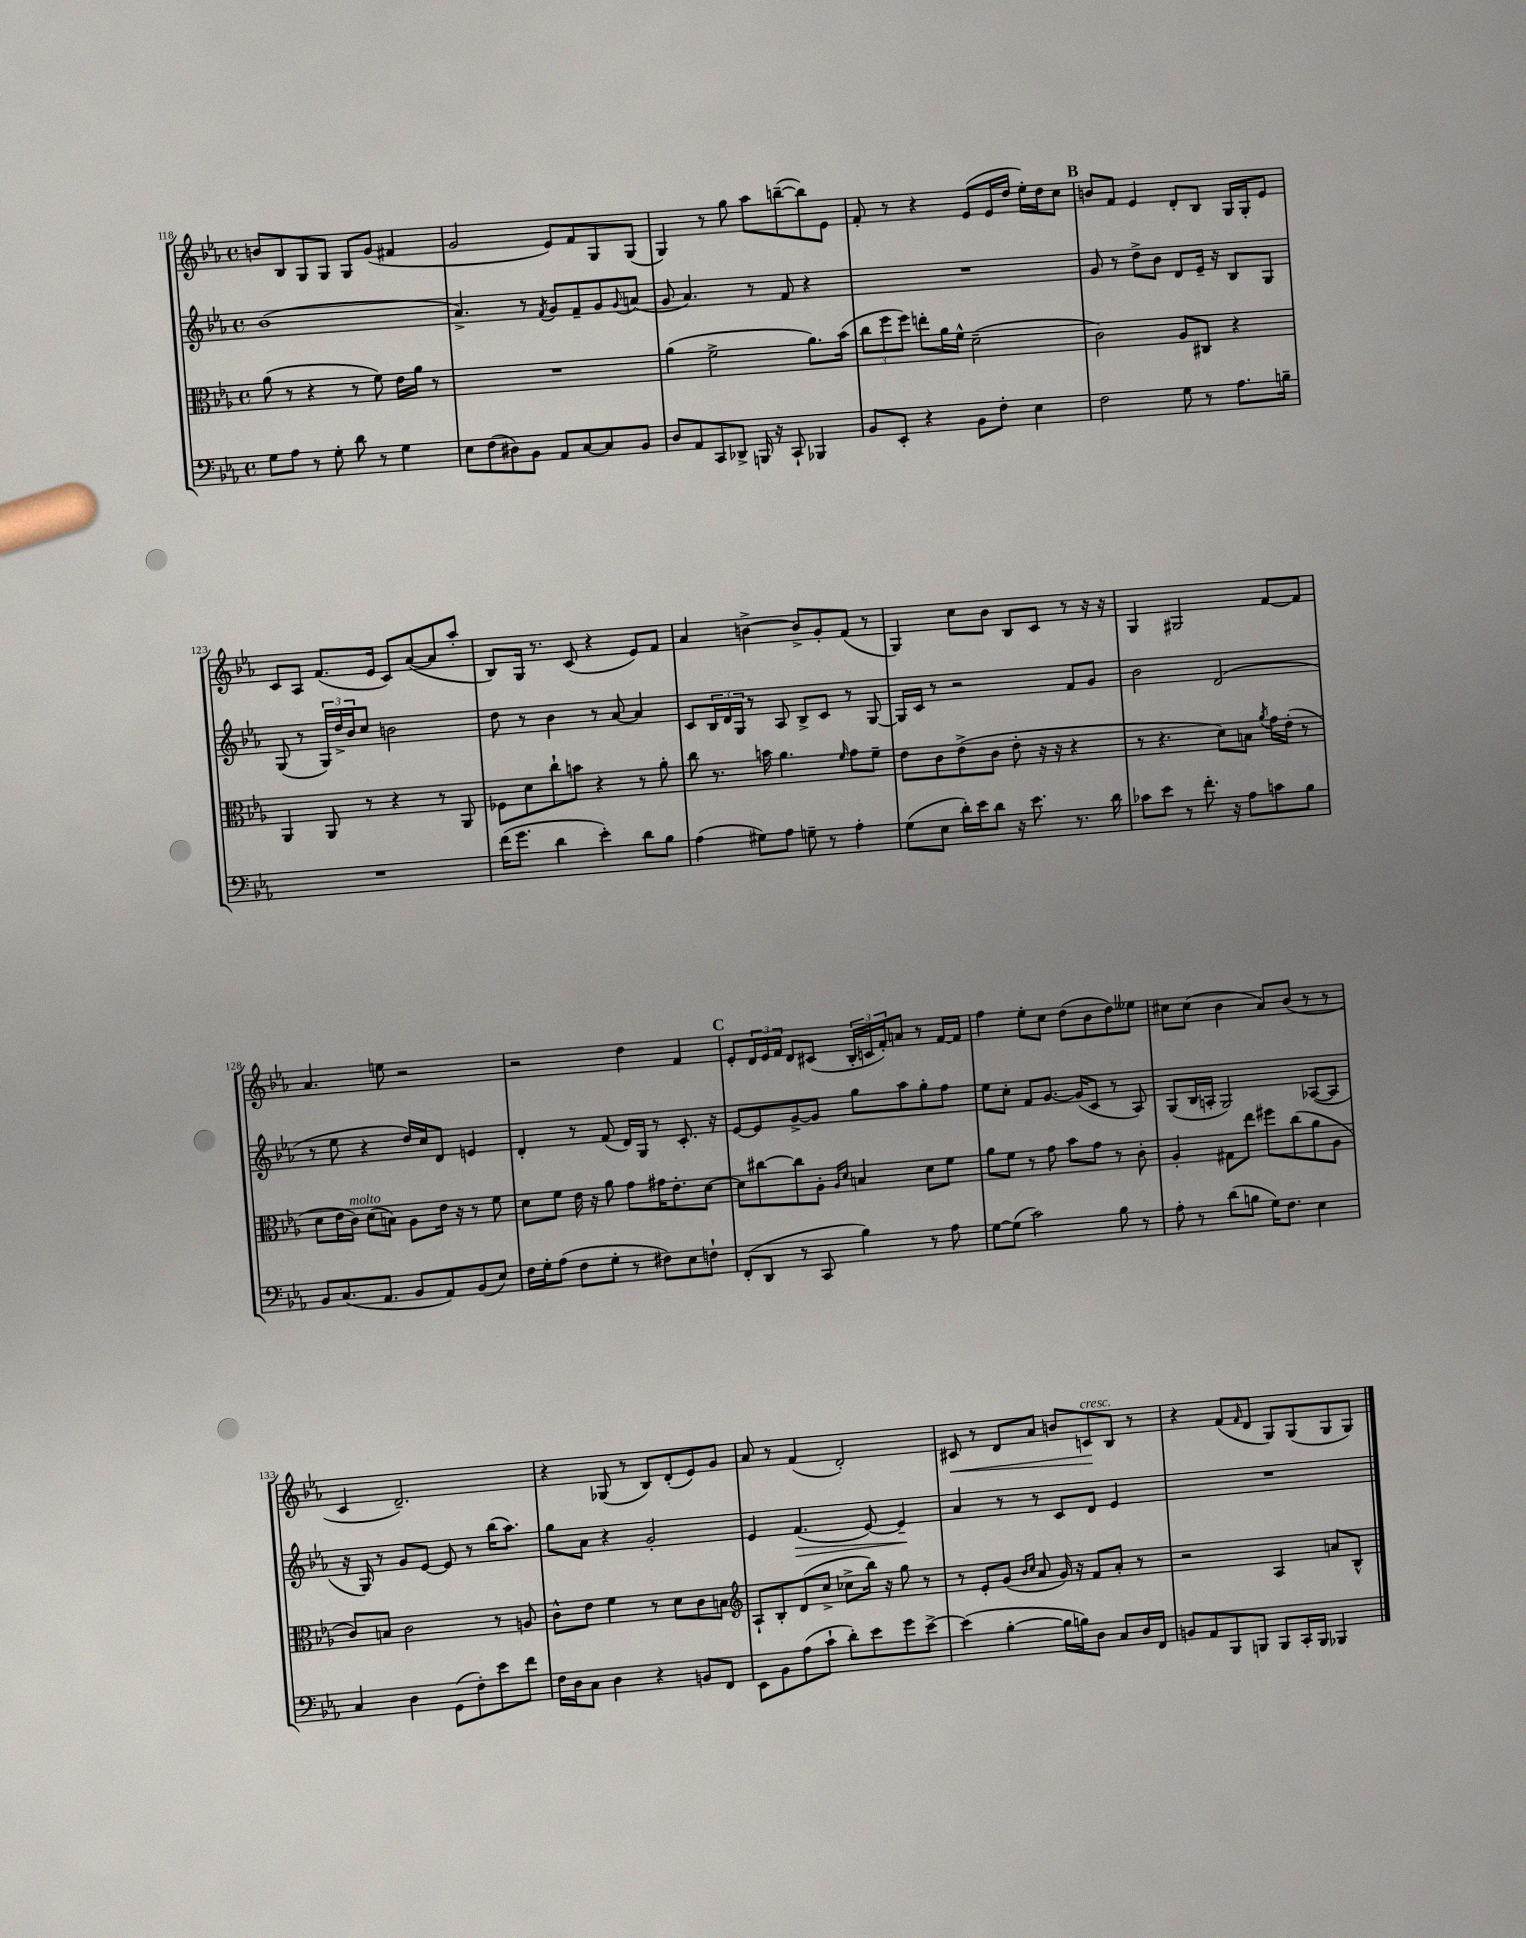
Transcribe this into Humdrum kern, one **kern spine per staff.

**kern	**kern	**kern	**dynam	**kern	**dynam
*part4	*part3	*part2	*part2	*part1	*part1
*staff4	*staff3	*staff2	*staff2	*staff1	*staff1
*clefF4	*clefC3	*clefG2	*	*clefG2	*
*k[b-e-a-]	*k[b-e-a-]	*k[b-e-a-]	*	*k[b-e-a-]	*
*M4/4	*M4/4	*M4/4	*	*M4/4	*
*met(c)	*met(c)	*met(c)	*	*met(c)	*
=118	=118	=118	=118	=118	=118
8G\L	(8a-\	(1b-	.	8bn/L	.
8A-\J	8r	.	.	8B-/	.
8r	4r	.	.	8G/	.
8G'\	.	.	.	8G/J	.
8d\	8r	.	.	8G/L	.
8r	8f\)	.	.	(8g/J	.
4G\	16e-\LL	.	.	4f#X/	.
.	16a-\JJ	.	.	.	.
.	8r	.	.	.	.
=119	=119	=119	=119	=119	=119
8E-\L	1r	4.a-^/)	.	2g/	.
(8F\	.	.	.	.	.
8D#X\)	.	.	.	.	.
8BB-\J	.	8r	.	.	.
.	.	8qf/	.	.	.
8AA-/L	.	8g/L	.	8e-/L)	.
[8C/	.	8f~/	.	8f/	.
8C/]	.	8g/	.	8G/	.
.	.	8qqg/	.	.	.
8BB-/J	.	(8an/J	.	(8G/J	.
=120	=120	=120	=120	=120	=120
8D/L	(4a-\	8g/	.	4G/)	.
8AA-/	.	4.a-/)	.	.	.
8CC/	2f^\	.	.	8r	.
8DD-X^/J	.	.	.	8gg\	.
16BBBn/	.	8r	.	8aa-\L	.
16r	.	.	.	.	.
8CC`/	.	8f/	.	([8bbn~\	.
4BBB-X/	8.a-\L)	4r	.	8bb\])	.
.	.	.	.	8e-\J	.
.	(16b-\Jk	.	.	.	.
=121	=121	=121	=121	=121	=121
8BB-/L	12cc\L	1r	.	8f'/	.
.	12ff\	.	.	.	.
8EE-'/J	.	.	.	8r	.
.	12ff\J)	.	.	.	.
4r	8een'\L	.	.	4r	.
.	16a-\L	.	.	.	.
.	16f^^\JJ	.	.	.	.
8BB-\L	(2d~\	.	.	(8e-/L	.
8F'\J	.	.	.	16e-/L	.
.	.	.	.	16dd/JJ	.
4E-\	.	.	.	16ee-'\LL)	.
.	.	.	.	16dd\J	.
.	.	.	.	8cc\J	.
!!LO:REH:place=s1:t=B
=122	=122	=122	=122	=122	=122
2F\	2c\)	8g/	.	8bn/L	.
.	.	8r	.	8f/J	.
.	.	8dd^\L	.	4e-/	.
.	.	8b-\J	.	.	.
8G\	8A-/L	8d/L	.	8d'/L	.
8r	8C#X/J	16e-~/Jk	.	8B-/J	.
.	.	16r	.	.	.
8.A-\L	4r	8B-/L	.	16G/LL	.
.	.	.	.	16G'/J	.
.	.	8G/J	.	8e-/J	.
16Bn~\Jk	.	.	.	.	.
!!LO:LB:g=z
=123	=123	=123	=123	=123	=123
1r	4AA-/	(8G/	.	8c/L	.
.	.	8r	.	8A-/J	.
.	8AA-/	24G/LL)	.	(8.f/L	.
.	.	24dd^/	.	.	.
.	.	24b-/J	.	.	.
.	8r	8cc/J	.	.	.
.	.	.	.	16e-/Jk	.
.	4r	2bn\	.	8c/L)	.
.	.	.	.	([8a-/	.
.	8r	.	.	8a-/]	.
.	8AA-/	.	.	8aa-'/J	.
=124	=124	=124	=124	=124	=124
(16f\KL	8F-X\L	8dd\	.	8B-/L)	.
8.g\J	.	.	.	.	.
.	8d\	8r	.	16G/Jk	.
.	.	.	.	8.r	.
4d\	8cc`\	4b-\	.	.	.
.	8bn\J	.	.	(8c/	.
4e-'\)	4r	8r	.	4r	.
.	.	[8a-/	.	.	.
8d\L	8r	4a-/]	.	8e-/L)	.
8B-\J	8a-'\	.	.	8f/J	.
=125	=125	=125	=125	=125	=125
(4A-\	8cc\	8c/L	.	4a-/	.
.	8.r	24B-/L	.	.	.
.	.	24d/	.	.	.
.	.	24G/JJ	.	.	.
8G#X\L)	.	8r	.	[4bn^\	.
.	16bn\	.	.	.	.
8A-\J	4.a-\	8A-/	.	.	.
8Gn~\	.	8B-^/L	.	8b^/L]	.
8r	.	8c/J	.	8g'/	.
.	16qqf/	.	.	.	.
4A-'\	8g\L	8r	.	(8f/J	.
.	8f~\J	[8G/	.	8r	.
=126	=126	=126	=126	=126	=126
(8G\L	8e-\L	16G/LL]	.	4G/)	.
.	.	16c/JJ	.	.	.
8E-\J	8c\	8r	.	.	.
16d'\LL)	(8e-^\	2r	.	8cc\L	.
16e-\J	.	.	.	.	.
8d\J	8c\J	.	.	8b-\J	.
16r	8e-'\	.	.	8B-/L	.
8.e-\	.	.	.	.	.
.	16r	.	.	8c/J	.
.	16r	.	.	.	.
8.r	4r	8f/L	.	8r	.
.	.	8g/J	.	16r	.
16d\	.	.	.	16r	.
=127	=127	=127	=127	=127	=127
8c-X\L	8r	2b-\	.	4G/	.
8e-\J	4.r	.	.	.	.
8r	.	.	.	2G#X/	.
8.f'\	.	.	.	.	.
.	8d\L)	(2d/	.	.	.
16r	.	.	.	.	.
8A-\L	8Bn\J	.	.	.	.
.	8qa-/	.	.	.	.
8cn\	16g\LL	.	.	[8f/L	.
.	(16e-'\JJ	.	.	.	.
8B-\J	8r	.	.	8f/J]	.
!!LO:LB:g=z
=128	=128	=128	=128	=128	=128
8BB-/L	8d\L	8r	.	4.a-/	.
(8.C/	16e-\L	8ee-\	.	.	.
!	!LO:TX:a:i:t=molto	!	!	!	!
.	16c\JJ)	.	.	.	.
.	(8d\L	4r	.	.	.
8.AA-/J	.	.	.	.	.
.	8Bn\J)	.	.	8een\	.
8BB-/L	8A-\L	16dd/LL)	.	2r	.
.	.	16cc/J	.	.	.
8AA-/)	16e-\Jk	8d/J	.	.	.
.	16r	.	.	.	.
(8BB-/	8r	4en/	.	.	.
8E-/J)	8f\	.	.	.	.
=129	=129	=129	=129	=129	=129
16F\LL	8d\L	4d'/	.	2r	.
16G'\J	.	.	.	.	.
(8A-\J	8f\J	.	.	.	.
8F\L	16e-\	8r	.	.	.
.	16r	.	.	.	.
8G'\J	8a-\	(8f/	.	.	.
8r	8g\L	16d/LL)	.	4dd\	.
.	.	16G/JJ	.	.	.
8F#X\L)	16g#X\K	8r	.	.	.
.	8.e-'\	.	.	.	.
8E-\	.	8.c'/	.	4f/	.
8Fn`\J	[8d\J	.	.	.	.
.	.	16r	.	.	.
!!LO:REH:place=s1:t=C
=130	=130	=130	=130	=130	=130
(8FF'/L	8d\L]	[8e-/L	.	8e-'/L	.
8DD/J	[8cc#X\	8e-/]	.	24d/L	.
.	.	.	.	24e-/	.
.	.	.	.	24f/JJ	.
8r	8cc#\]	[8g^/	.	8d/L	.
8CC/	8A-'\J	8g/J]	.	(8c#X/J	.
.	16qqA-/LL	.	.	.	.
.	16qqd/JJ	.	.	.	.
4B-\)	4Bn/	8gg\L	.	24B-'/LL	.
.	.	.	.	24cn/	.
.	.	.	.	24f'/J)	.
.	.	8aa-\	.	8an/J	.
8r	8d\L	8gg'\	.	8r	.
8A-\	8f\J	8ff\J	.	[16f/LL	.
.	.	.	.	16f/JJ]	.
=131	=131	=131	=131	=131	=131
[8G\L	8a-\L	8ee-\L	.	4ff\	.
(8G\J]	8f\J	8cc'\J	.	.	.
2c\)	8r	8f/L	.	8ee-'\L	.
.	8g\	[8.g/J	.	8cc\J	.
.	8b-\L	.	.	(8dd\L	.
.	.	(16g/KL]	.	.	.
.	8g\J	8c/J	.	8b-\	.
8B-\	8r	8r	.	8dd\)	.
8r	8c'\	8A-/)	.	8ee--X\J	.
=132	=132	=132	=132	=132	=132
8A-'\	4A-'/	(8G/L	.	8cc#X\L	.
8r	.	16B-/L	.	(8cc#\J	.
.	.	16An'/JJ	.	.	.
(8d\L	8G#X\L	2G/)	.	4b-\	.
8Bn\J	8ee-\J	.	.	.	.
16G\KL)	8ff#X\L	.	.	8a-/L)	.
8.F\J	.	.	.	.	.
.	(8cc\	.	.	(8b-/J	.
4E-\	8a-\	([8A-X/L	.	8r	.
.	8A-\J	8A-/J]	.	8r	.
!!LO:LB:g=z
=133	=133	=133	=133	=133	=133
4C/	8c/L)	16r	.	4c/	.
.	.	16G/)	.	.	.
.	8Bn/J	8r	.	.	.
4D\	2c\	8g/L	.	2.d~/)	.
.	.	[8e-/J	.	.	.
(8GG\L	.	8e-/]	.	.	.
8F'\)	.	8r	.	.	.
8e-\	8r	(16bb-\KL	.	.	.
.	.	8.aa-\J)	.	.	.
8f\J	8An/	.	.	.	.
=134	=134	=134	=134	=134	=134
16F\LL	8c^^\L	8gg\L	.	4r	.
16D\J	.	.	.	.	.
8C\J	8e-\J	8a-\J	.	.	.
4D\	4f\	4r	.	(8G-X/	.
.	.	.	.	8r	.
4r	8r	2g'/	.	8B-/L)	.
.	8d\L	.	.	(8d'/	.
8BBn/L	8c\	.	.	8e-/)	.
8FF/J	8Bn\J	.	.	8g/J	.
=135	=135	=135	=135	=135	=135
*	*clefG2	*	*	*	*
8EE-\L	8A-`/L	4e-/	.	8a-/	.
8BB-\	8B-'/	.	.	8r	.
!	!	!	!LO:HP:b	!	!
(8A-\	(8d/	(4.f/	>	(4f/	.
8c`\J	8cc^/J	.	.	.	.
8d'\L)	8cc-X^\L	.	.	2d'/)	.
8e-\	16bb-\Jk)	[8e-/)	.	.	.
.	16r	.	.	.	.
8g\	8gg\	4e-~/]	.	.	.
[8e-^\J	8r	.	.	.	.
.	.	.	]	.	.
=136	=136	=136	=136	=136	=136
!	!	!	!	!	!LO:HP:b
(4e-\]	8r	4a-/	.	8c#X/	<
.	8e-'/L	.	.	8r	.
[4B-'\	(8g/J	8r	.	8d/L	.
.	16qqb-/LL	.	.	.	.
.	16qqcc/JJ	.	.	.	.
.	8a-/	8r	.	8a-/J	.
16B-\LL]	16g/)	8c/L	.	8bn/L	.
16Bn\J)	16r	.	.	.	.
!	!	!	!	!LO:TX:a:i:t=cresc.	!
8D\J	8f/L	8d/J	.	8cn/	.
8C/L	8a-'/J	4e-/	.	8B-/J	[
16D/L	8r	.	.	8r	.
16FF/JJ	.	.	.	.	.
=137	=137	=137	=137	=137	=137
8BBn/L	2r	1r	.	4r	.
8AA-/	.	.	.	.	.
8BBB-/	.	.	.	(8f/L	.
.	.	.	.	16qqf/	.
8BBBn/J	.	.	.	8d/J	.
8BBB/L	4A-/	.	.	8G/L)	.
16CC'/L	.	.	.	(8G/	.
16BBB/JJ	.	.	.	.	.
4BBB-X/	8an/L	.	.	8G/	.
.	8B-^^/J	.	.	8G/J)	.
==	==	==	==	==	==
*-	*-	*-	*-	*-	*-
